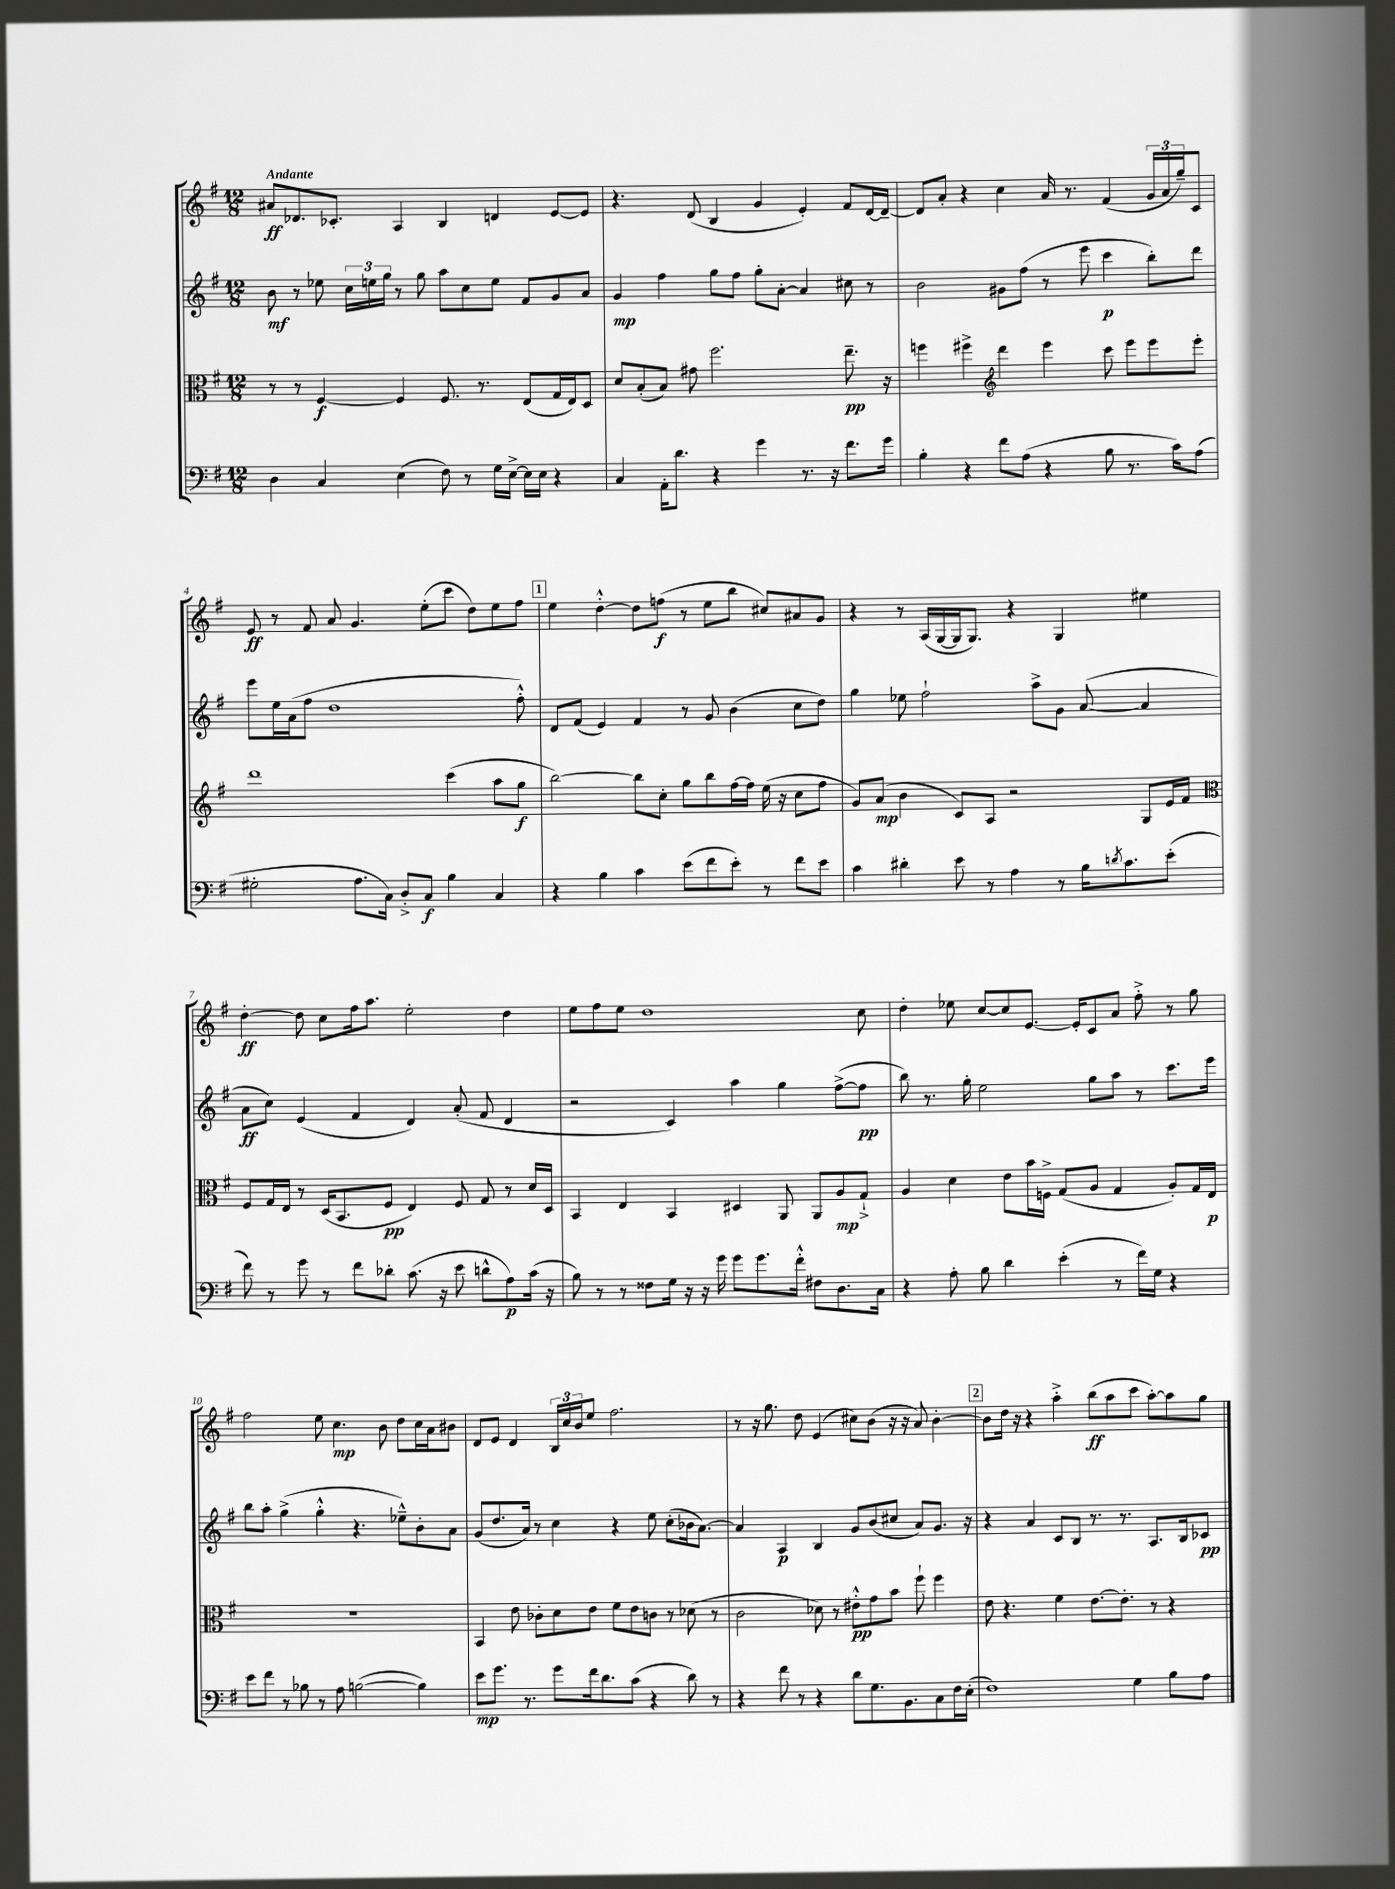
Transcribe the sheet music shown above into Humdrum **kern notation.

**kern	**dynam	**kern	**dynam	**kern	**dynam	**kern	**dynam
*part4	*part4	*part3	*part3	*part2	*part2	*part1	*part1
*staff4	*staff4	*staff3	*staff3	*staff2	*staff2	*staff1	*staff1
*clefF4	*	*clefC3	*	*clefG2	*	*clefG2	*
*k[f#]	*	*k[f#]	*	*k[f#]	*	*k[f#]	*
*M12/8	*	*M12/8	*	*M12/8	*	*M12/8	*
=1	=1	=1	=1	=1	=1	=1	=1
!	!	!	!	!	!	!LO:TX:a:B:t=Andante	!
4D\	.	8r	.	8b\	mf	8a#X/L	ff
.	.	8r	.	8r	.	8.d-X/	.
4C/	.	[4F#/	f	8ee-X\	.	.	.
.	.	.	.	.	.	8.c-X'/J	.
.	.	.	.	24cc\LL	.	.	.
.	.	.	.	24een\	.	.	.
.	.	.	.	24gg\JJ	.	.	.
(4E\	.	4F#/]	.	8r	.	4A/	.
.	.	.	.	8gg\	.	.	.
8F#\)	.	8.F#/	.	8aa\L	.	4B/	.
8r	.	.	.	8cc\	.	.	.
.	.	8.r	.	.	.	.	.
16G\LL	.	.	.	8ee\J	.	4dn/	.
[16E^\JJ	.	.	.	.	.	.	.
16E\LL]	.	(8E/L	.	8f#/L	.	.	.
16E\JJ	.	.	.	.	.	.	.
4r	.	16G/L	.	8g/	.	[8e/L	.
.	.	16E/J)	.	.	.	.	.
.	.	8D/J	.	8a/J	.	8e/J]	.
=2	=2	=2	=2	=2	=2	=2	=2
4C/	.	8d/L	.	4g/	mp	4.r	.
.	.	(8B'/	.	.	.	.	.
16AA'\KL	.	8B/J)	.	4ff#\	.	.	.
8.d\J	.	.	.	.	.	.	.
.	.	8g#X\	.	.	.	(8d/	.
4r	.	2.ff#\	.	8gg\L	.	4B/	.
.	.	.	.	8ff#\J	.	.	.
4g\	.	.	.	8gg'\L	.	4g/	.
.	.	.	.	[8a'\J	.	.	.
8.r	.	.	.	4a/]	.	4e'/)	.
16r	.	.	.	.	.	.	.
8.f#\L	.	8.ee~\	pp	8cc#X\	.	8f#/L	.
.	.	.	.	8r	.	[16d/L	.
16g\Jk	.	16r	.	.	.	16d~/JJ_	.
=3	=3	=3	=3	=3	=3	=3	=3
4B'\	.	4ffn\	.	2b\	.	8d/L]	.
.	.	.	.	.	.	8a'/J	.
4r	.	4ff#X^\	.	.	.	4r	.
*	*	*clefG2	*	*	*	*	*
8f#\L	.	4ddd\	.	8g#X\L	.	4cc\	.
(8A\J	.	.	.	(8ff#\J	.	.	.
4r	.	4eee\	.	8r	.	16a/	.
.	.	.	.	.	.	8.r	.
.	.	.	.	8eee\	.	.	.
8B\	.	8ccc\	.	4ccc\	p	(4f#/	.
8.r	.	8eee\L	.	.	.	.	.
.	.	8eee\	.	8bb'\L)	.	24g/LL	.
.	.	.	.	.	.	24a/	.
16c\KL)	.	.	.	.	.	.	.
.	.	.	.	.	.	24gg~/J)	.
(8A\J	.	8eee'\J	.	8ddd\J	.	8c/J	.
!!LO:LB:g=z
=4	=4	=4	=4	=4	=4	=4	=4
2G#X'\	.	1ddd	.	8eee\L	.	8e/	ff
.	.	.	.	16ee\L	.	8r	.
.	.	.	.	(16a\J	.	.	.
.	.	.	.	8ff#\J	.	8f#/	.
.	.	.	.	1dd	.	8a/	.
8.A\L	.	.	.	.	.	4.g/	.
16C\Jk)	.	.	.	.	.	.	.
8D'^/L	.	.	.	.	.	.	.
8C/J	f	.	.	.	.	(8ee'\L	.
4B\	.	(4ccc\	.	.	.	8ccc\J	.
.	.	.	.	.	.	8dd\L)	.
4C/	.	8aa\L	.	.	.	8ee\	.
.	.	8gg\J	f	8ff#'^^\)	.	8ff#\J	.
!!LO:REH:place=s1:t=1
=5	=5	=5	=5	=5	=5	=5	=5
4r	.	[2bb\)	.	8d/L	.	4ee\	.
.	.	.	.	(8f#/J	.	.	.
4B\	.	.	.	4e/)	.	[4dd'^^\	.
4c\	.	8bb\L]	.	4f#/	.	8dd\L]	.
.	.	8cc'\J	.	.	.	(8ffn\J	f
(8e\L	.	8gg\L	.	8r	.	8r	.
8f#\	.	8bb\	.	8g/	.	8ee\L	.
8e'\J)	.	[16ff#\L	.	(4b\	.	8bb\J	.
.	.	16ff#\JJ]	.	.	.	.	.
8r	.	(16ee\	.	.	.	8cc#X/L)	.
.	.	16r	.	.	.	.	.
8f#\L	.	8cc\L	.	8cc\L	.	8a#X/	.
8e\J	.	8ff#\J	.	8dd\J)	.	8g/J	.
=6	=6	=6	=6	=6	=6	=6	=6
4c\	.	8g/L)	.	4gg\	.	4r	.
.	.	(8a/J	mp	.	.	.	.
4d#X'\	.	4b\	.	8ee-X\	.	8r	.
.	.	.	.	2ff#`\	.	(16A/LL	.
.	.	.	.	.	.	[16G/	.
8e\	.	8c/L)	.	.	.	16G/J]	.
.	.	.	.	.	.	8.G/J)	.
8r	.	8A/J	.	.	.	.	.
4A\	.	2r	.	.	.	4r	.
.	.	.	.	8aa^\L	.	.	.
8r	.	.	.	8g\J	.	4G/	.
16B\KL	.	.	.	([8a/	.	.	.
8qdn/	.	.	.	.	.	.	.
8.c\	.	.	.	.	.	.	.
.	.	8G/L	.	4a/]	.	4ee#X\	.
(8e'\J	.	16e/L	.	.	.	.	.
.	.	16f#/JJ	.	.	.	.	.
!!LO:LB:g=z
=7	=7	=7	=7	=7	=7	=7	=7
*	*	*clefC3	*	*	*	*	*
8f#\)	.	8F#/L	.	8a\L	ff	[4dd'\	ff
8r	.	16G/L	.	8cc\J)	.	.	.
.	.	16E/JJ	.	.	.	.	.
8g\	.	8r	.	(4e/	.	8dd\]	.
8r	.	(16D/KL	.	.	.	8cc\L	.
.	.	8.BB/	.	.	.	.	.
8f#\L	.	.	.	4f#/	.	16ff#\k	.
.	.	.	.	.	.	8.aa\J	.
8d-X'\J	.	8F#/J	pp	.	.	.	.
(8.c\	.	4E/)	.	4d/)	.	2ee'\	.
16r	.	.	.	.	.	.	.
8e\	.	8F#/	.	(8a'/	.	.	.
8dn^^\L	.	8G/	.	8f#/	.	.	.
8A\)	p	8r	.	4d/	.	4dd\	.
(16c\Jk	.	16d/LL	.	.	.	.	.
16r	.	16D/JJ	.	.	.	.	.
=8	=8	=8	=8	=8	=8	=8	=8
8B\)	.	4BB/	.	2r	.	8ee\L	.
8r	.	.	.	.	.	8ff#\	.
8r	.	4E/	.	.	.	8ee\J	.
8F##X\L	.	.	.	.	.	1dd	.
16G\Jk	.	4BB/	.	4c/)	.	.	.
16r	.	.	.	.	.	.	.
16r	.	.	.	.	.	.	.
16g\	.	.	.	.	.	.	.
8g\L	.	4D#X/	.	4aa\	.	.	.
8.g\	.	.	.	.	.	.	.
.	.	8AA/	.	4gg\	.	.	.
16f#'^^\Jk	.	.	.	.	.	.	.
8F#X\L	.	8AA/L	.	.	.	.	.
8.D\	.	8A/	mp	([8ff#^\L	.	.	.
.	.	8G`^/J	.	8ff#\J]	pp	8cc\	.
16C\Jk	.	.	.	.	.	.	.
=9	=9	=9	=9	=9	=9	=9	=9
4r	.	4A/	.	8bb\)	.	4dd'\	.
.	.	.	.	8.r	.	.	.
8A'\	.	4d\	.	.	.	8ee-X\	.
.	.	.	.	16gg'\	.	.	.
8B\	.	.	.	2ee\	.	[8cc/L	.
4d\	.	8e\L	.	.	.	8cc/]	.
.	.	16b\L	.	.	.	[8.e/J	.
.	.	16Fn^\JJ	.	.	.	.	.
(4e'\	.	(8G/L	.	.	.	.	.
.	.	.	.	.	.	16e'/KL]	.
.	.	8A/J	.	8gg\L	.	8c/	.
8r	.	4G/	.	8aa\J	.	8a/J	.
16f#\LL)	.	.	.	8r	.	8ff#'^\	.
16G\JJ	.	.	.	.	.	.	.
4r	.	8A'/L)	.	8.ccc\L	.	8r	.
.	.	16G/L	.	.	.	8gg\	.
.	.	16E/JJ	p	16eee\Jk	.	.	.
!!LO:LB:g=z
=10	=10	=10	=10	=10	=10	=10	=10
8e\L	.	1.r	.	8bb\L	.	2ff#\	.
8f#\J	.	.	.	8aa'\J	.	.	.
8r	.	.	.	(4gg^\	.	.	.
8B-X\	.	.	.	.	.	.	.
8r	.	.	.	4gg'^^\	.	8ee\	.
8A\	.	.	.	.	.	4.cc\	mp
([2Bn\	.	.	.	4.r	.	.	.
.	.	.	.	.	.	8b\	.
.	.	.	.	8ee-X~^^\L)	.	8dd\L	.
4B\])	.	.	.	8b'\	.	16cc\L	.
.	.	.	.	.	.	16a\J	.
.	.	.	.	8a\J	.	8b#X\J	.
=11	=11	=11	=11	=11	=11	=11	=11
8e\L	mp	4BB/	.	(8g/L	.	8d/L	.
8.g\J	.	.	.	8.dd/	.	8e/J	.
.	.	8e\	.	.	.	4d/	.
8.r	.	.	.	16a/Jk)	.	.	.
.	.	8c-X'\L	.	8r	.	.	.
8g\L	.	8d\	.	4cc\	.	24B/LL	.
.	.	.	.	.	.	24cc/	.
.	.	.	.	.	.	24b/J	.
16f#\k	.	8e\J	.	.	.	8ee/J	.
8.d\	.	.	.	.	.	.	.
.	.	8f#\L	.	4r	.	2.ff#\	.
(8c\J	.	8e\	.	.	.	.	.
4r	.	8cn\J	.	8ee\	.	.	.
.	.	8r	.	(8cc'\L	.	.	.
8d\)	.	(8d-X\	.	16b-X\k	.	.	.
.	.	.	.	[8.a\J)	.	.	.
8r	.	8r	.	.	.	.	.
=12	=12	=12	=12	=12	=12	=12	=12
4r	.	2c\	.	4a/]	.	8r	.
.	.	.	.	.	.	16r	.
.	.	.	.	.	.	8.gg\	.
8f#\	.	.	.	4A/	p	.	.
8r	.	.	.	.	.	8dd\	.
4r	.	8d-X\)	.	4B/	.	(4e/	.
.	.	8r	.	.	.	.	.
8d\L	.	8e#X'^^\L	pp	8g/L	.	8cc#X\L)	.
8.G\	.	8g\	.	(8b/	.	(8b\J	.
.	.	8b\J	.	8cc#X/J	.	16r	.
8.BB\	.	.	.	.	.	16r	.
.	.	8ff#`\	.	8a/L)	.	8a/)	.
8C\	.	4ff#\	.	8.g/J	.	[4b'\	.
16F#\L	.	.	.	.	.	.	.
(16E'\JJ	.	.	.	16r	.	.	.
!!LO:REH:place=s1:t=2
=13	=13	=13	=13	=13	=13	=13	=13
1F#)	.	8e\	.	4r	.	8b\L]	.
.	.	4.r	.	.	.	16dd\Jk	.
.	.	.	.	.	.	16r	.
.	.	.	.	4a/	.	4r	.
.	.	4f#\	.	8c/L	.	4aa'^\	.
.	.	.	.	8B/J	.	.	.
.	.	[8.e\L	.	8.r	.	(8bb\L	ff
.	.	.	.	.	.	8aa\	.
.	.	8.e'\J]	.	8.r	.	.	.
4G\	.	.	.	.	.	8ccc\J	.
.	.	8r	.	8.A/L	.	[8aa'\L)	.
8B\L	.	4r	.	.	.	8aa\]	.
.	.	.	.	16B/k	.	.	.
8A\J	.	.	.	8c-X/J	pp	8gg\J	.
==	==	==	==	==	==	==	==
*-	*-	*-	*-	*-	*-	*-	*-
